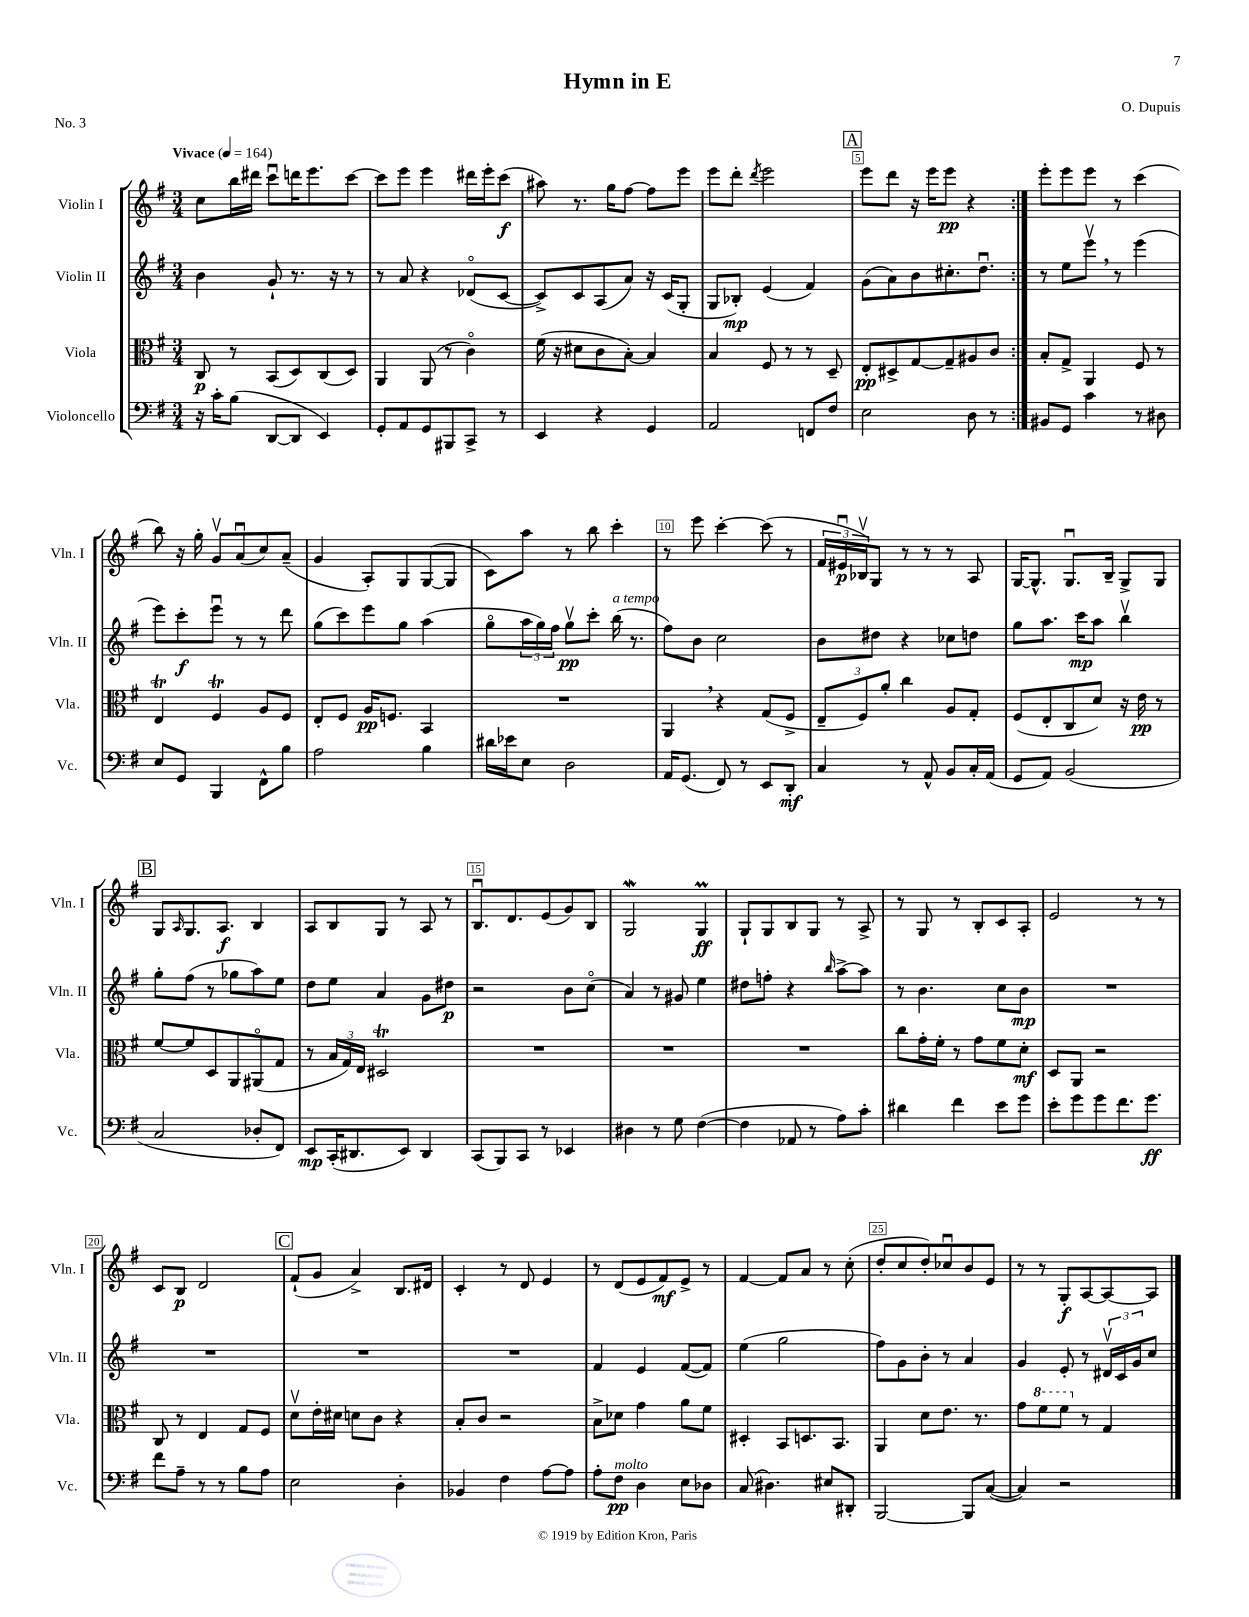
\header { title = "Hymn in E" composer = "O. Dupuis" piece = "No. 3" }
<<
\new StaffGroup <<
\new Staff = "s0" \with { instrumentName = "Violin I" shortInstrumentName = "Vln. I" } {
    \clef treble \key g \major \numericTimeSignature \time 3/4 \tempo "Vivace" 4 = 164
    \repeat volta 2 { c''8 b''16 dis'''16 c'''8\downbow d'''16 e'''8. c'''8~ |
    c'''8 e'''8 e'''4 dis'''16 e'''16-. c'''8\f( |
    ais''8) r8. g''16 fis''8~ fis''8 e'''8 |
    e'''8 d'''8-. \acciaccatura { d'''8 } e'''2 |
    \mark \markup { \box "A" } e'''8 d'''8 r16 e'''16 e'''8\pp r4 | }
    e'''8-. e'''8 e'''8 r8 c'''4( |
    b''8) r16 g''16-. g'8\upbow a'8\downbow( c''8) a'8--( |
    g'4 a8-.) g8 g8~( g8 |
    c'8) a''8 r8 b''8 c'''4-. |
    r8 e'''8 c'''4~-. c'''8( r8 |
    \tuplet 3/2 { fis'16 eis'16\downbow\p bes16\upbow) } g8 r8 r8 r8 a8 |
    g16~ g8.-^ g8.\downbow b16-- g8-> g8 |
    \mark \markup { \box "B" } g8 \grace { a16 } g8. a8.\f b4 |
    a8 b8 g8 r8 a8 r8 |
    b8.\downbow d'8. e'8( g'8) b8 |
    g2\mordent g4\prall\ff |
    g8-! g8 b8 g8 r8 a8-> |
    r8 g8 r8 b8-. c'8 a8-. |
    e'2 r8 r8 |
    c'8 b8\p d'2 |
    \mark \markup { \box "C" } fis'8-!( g'8 a'4->) b8. dis'16 |
    c'4-. r8 d'8 e'4 |
    r8 d'8( e'8 fis'8\mf) e'8-> r8 |
    fis'4~ fis'8 a'8 r8 c''8-.( |
    d''8-. c''8 d''8-.) ces''8\downbow b'8 e'8 |
    r8 r8 g8-.\f a8~ a8~ a8 \bar "|." |
}
\new Staff = "s1" \with { instrumentName = "Violin II" shortInstrumentName = "Vln. II" } {
    \clef treble \key g \major \numericTimeSignature \time 3/4
    \repeat volta 2 { b'4 g'8-! r8. r16 r8 |
    r8 a'8 r4 des'8\flageolet( c'8~ |
    c'8->) c'8 a8( a'8) r16 c'16( g8-. |
    g8 bes8-.\mp) e'4( fis'4) |
    \mark \markup { \box "A" } g'8( a'8) b'8 cis''8.-. d''8.\downbow | }
    r8 e''8 e'''8\upbow \breathe r8 e'''4( |
    e'''8) c'''8-.\f e'''8\downbow r8 r8 d'''8 |
    g''8( c'''8) e'''8 g''8 a''4( |
    g''8\flageolet \tuplet 3/2 { a''16 g''16) fis''16 } g''8\upbow\pp c'''8-. b''16^\markup { \italic "a tempo" }( r8. |
    fis''8) b'8 c''2 |
    b'8 dis''8 r4 ces''8 d''8 |
    g''8 a''8. c'''16\mp a''8 b''4\upbow |
    \mark \markup { \box "B" } g''8-. fis''8( r8 ges''8 a''8) e''8 |
    d''8 e''8 a'4 g'8 dis''8\p |
    r2 b'8 c''8\flageolet( |
    a'4) r8 gis'8 e''4 |
    dis''8 f''8-. r4 \grace { b''16 } a''8~-> a''8 |
    r8 b'4. c''8 b'8\mp |
    R2. |
    R2. |
    \mark \markup { \box "C" } R2. |
    R2. |
    fis'4 e'4 fis'8~( fis'8) |
    e''4( g''2 |
    fis''8) g'8 b'8-. r8 a'4 |
    g'4 e'8-. r8 \tuplet 3/2 { dis'16\upbow c'16 g'16 } c''8 \bar "|." |
}
\new Staff = "s2" \with { instrumentName = "Viola" shortInstrumentName = "Vla." } {
    \clef alto \key g \major \numericTimeSignature \time 3/4
    \repeat volta 2 { c8\p r8 b,8( d8) c8( d8) |
    a,4 a,8( r8 c'4\flageolet) |
    fis'16( r16 dis'8 c'8 b8~-.) b4 |
    b4 fis8 r8 r8 d8-- |
    \mark \markup { \box "A" } e8-.\pp dis8-> g8~ g8-- ais8 c'8 | }
    b8-. g8-> a,4 fis8 r8 |
    e4\trill fis4\trill a8 fis8 |
    e8-. fis8 a16\pp f8. b,4 |
    R2. |
    a,4 \breathe r4 g8( fis8-> |
    \tuplet 3/2 { e8-- fis8) a'8-. } c''4 a8 g8-. |
    fis8( e8-. c8 d'8) r16 e'16\pp r8 |
    \mark \markup { \box "B" } fis'8~ fis'8 d8 a,8 ais,8\flageolet( g8 |
    r8 \tuplet 3/2 { b16 g16) e16 } dis2\trill |
    R2. |
    R2. |
    R2. |
    c''8 g'16-. fis'16-. r8 g'8 fis'8 d'8-.\mf |
    d8 a,8 r2 |
    c8 r8 e4 g8 fis8 |
    \mark \markup { \box "C" } d'8\upbow e'16-. dis'16 d'8 c'8 r4 |
    b8-. c'8 r2 |
    b8-> des'8 g'4 a'8 fis'8 |
    dis4-. b,8 d8. b,8. |
    a,4 d'8 e'8. r8. |
    g'8 \ottava #1 fis''8 fis''8 \ottava #0 r8 g4 \bar "|." |
}
\new Staff = "s3" \with { instrumentName = "Violoncello" shortInstrumentName = "Vc." } {
    \clef bass \key g \major \numericTimeSignature \time 3/4
    \repeat volta 2 { r16 c'16-. b8( d,8~ d,8 e,4) |
    g,8-. a,8 g,8 bis,,8 c,8-> r8 |
    e,4 r4 g,4 |
    a,2 f,8 fis8 |
    \mark \markup { \box "A" } e2 d8 r8 | }
    bis,8 g,8 c'4 r8 dis8 |
    e8 g,8 b,,4 fis,8-^ b8 |
    a2 b4 |
    dis'16 ees'16 e8 d2 |
    a,16 g,8.( fis,8) r8 e,8 d,8-.\mf |
    c4 r8 a,8-^ b,8 c16-. a,16( |
    g,8 a,8) b,2( |
    \mark \markup { \box "B" } c2 des8-. fis,8) |
    e,8\mp c,16-.( dis,8. e,8) dis,4 |
    c,8( b,,8) c,8 r8 ees,4 |
    dis4 r8 g8 fis4~( |
    fis4 aes,8 r8 a8) c'8-. |
    dis'4 fis'4 e'8 g'8 |
    e'8-. g'8 g'8 fis'8. g'8.\ff |
    fis'8 a8-- r8 r8 b8 a8 |
    \mark \markup { \box "C" } e2 d4-. |
    bes,4 fis4 a8~ a8 |
    a8-. fis8\pp^\markup { \italic "molto" } d4 e8 des8 |
    c8( dis4.) eis8 dis,8-. |
    b,,2~ b,,8 c8~( |
    c4) r2 \bar "|." |
}
>>
>>
\layout { \context { \Score \override BarNumber.break-visibility = ##(#f #t #t) barNumberVisibility = #(every-nth-bar-number-visible 5) \override BarNumber.stencil = #(make-stencil-boxer 0.1 0.3 ly:text-interface::print) } }
